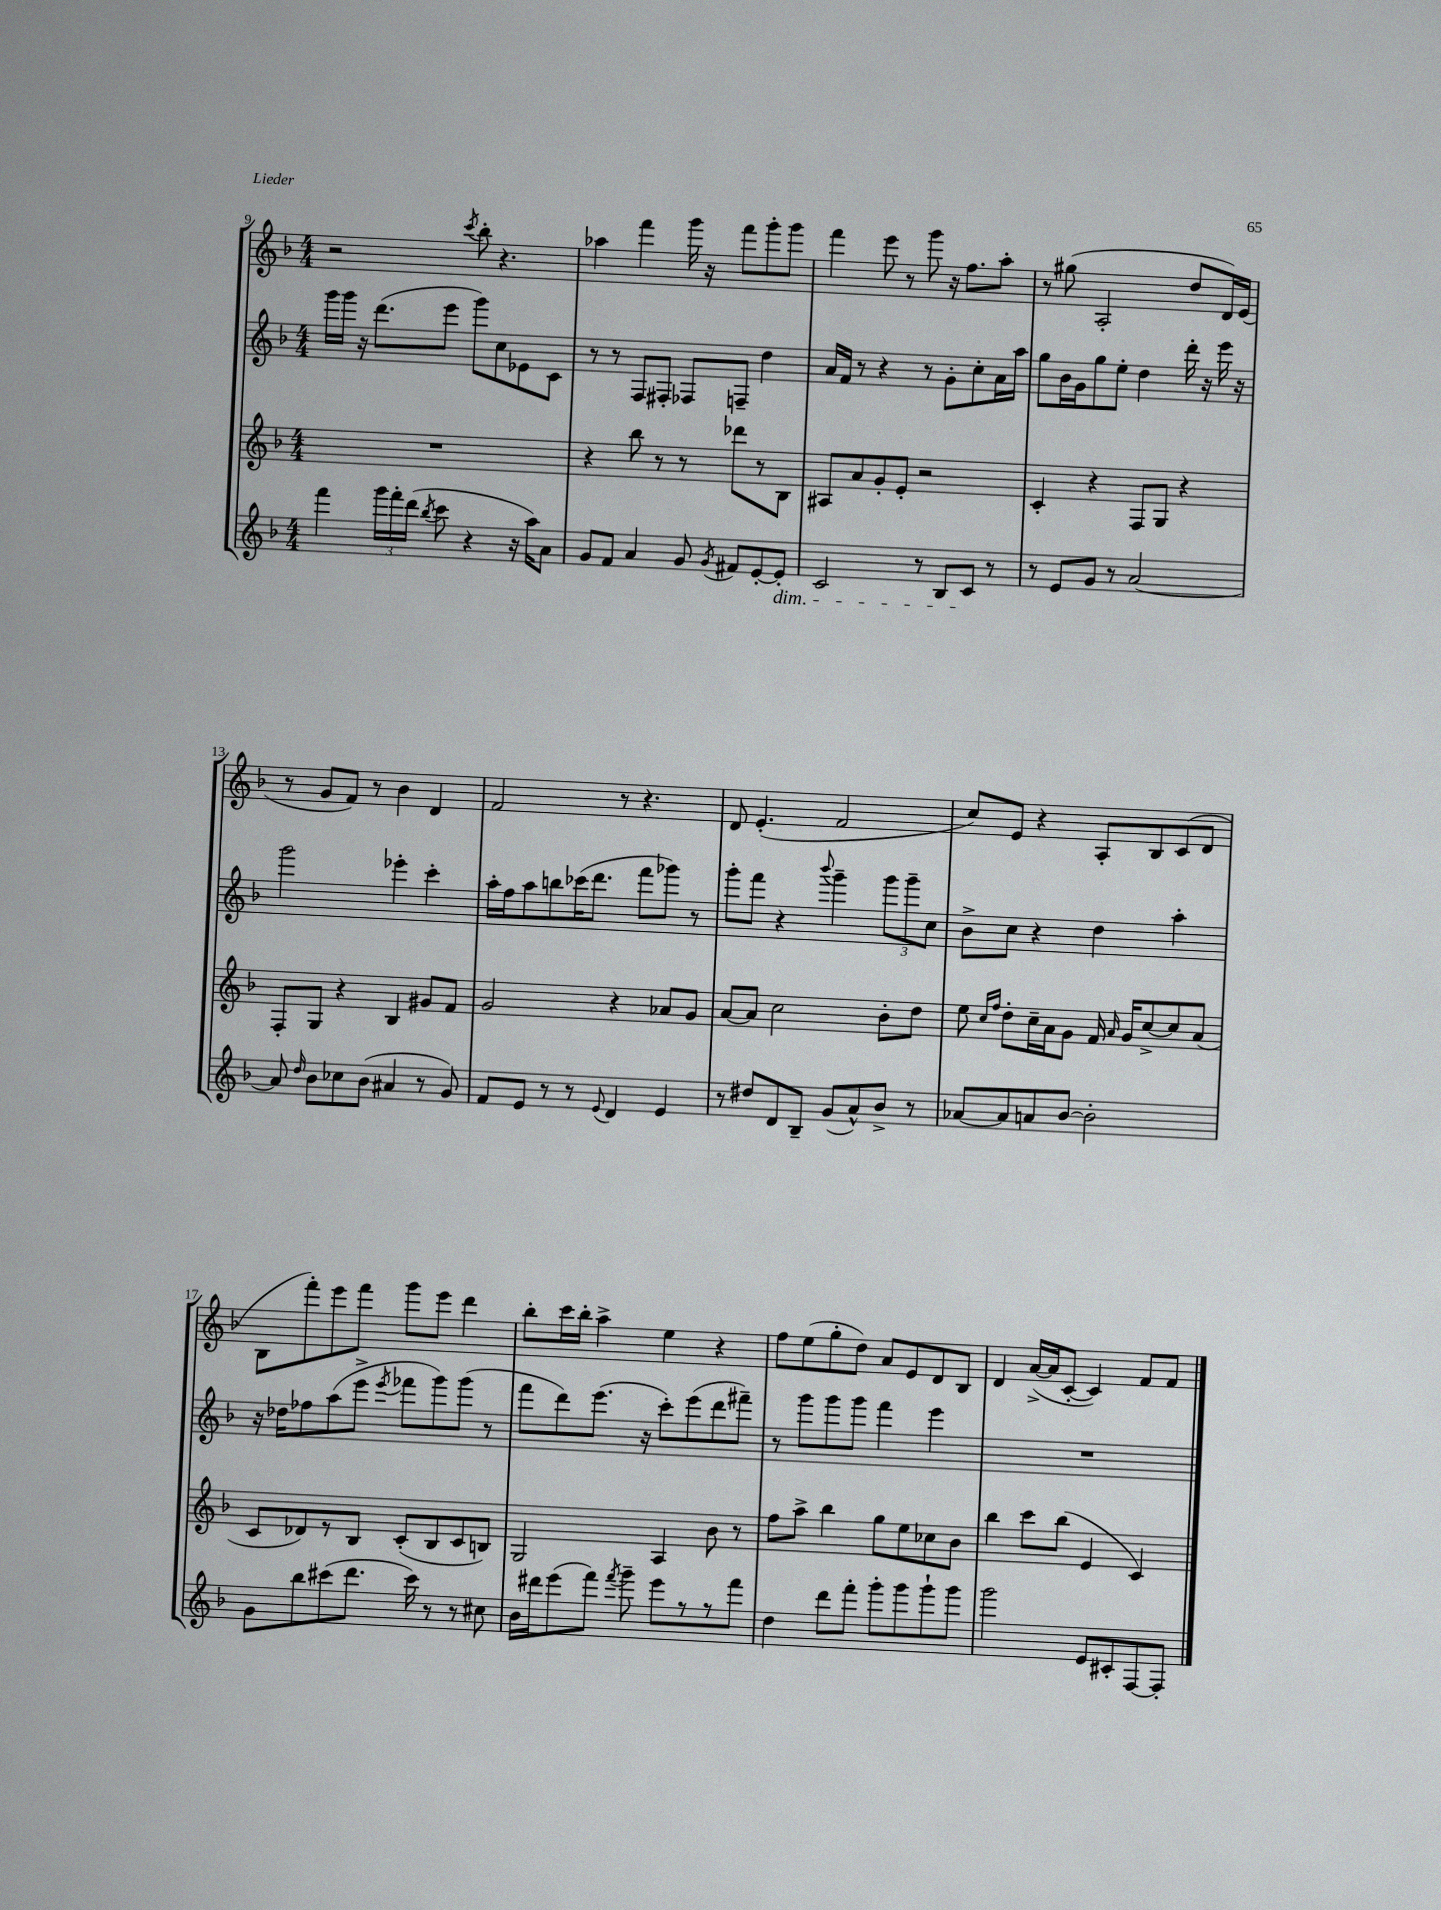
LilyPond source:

<<
\new StaffGroup <<
\new Staff = "s0" {
    \clef treble \key f \major \numericTimeSignature \time 4/4
    \autoBeamOff r2 \acciaccatura { c'''8 } bes''8-. r4. |
    aes''4 f'''4 g'''16 r16 f'''8[ g'''8-. g'''8] |
    f'''4 e'''8 r8 g'''8 r16 f''8.[ a''8]-. |
    r8 gis''8( a2-. d''8[ d'16) e'16]( |
    r8 g'8[ f'8]) r8 bes'4 d'4 |
    f'2 r8 r4. |
    d'8 e'4.-.( f'2 |
    c''8[) e'8] r4 a8[-. bes8 c'8( d'8] |
    bes8[ f'''8-.) e'''8 f'''8] g'''8[ e'''8] d'''4 |
    bes''8[-. c'''16 bes''16]-. a''4-> e''4 r4 |
    f''8[ e''8( g''8-. d''8]) a'8[ e'8 d'8 bes8] |
    d'4 a'16[~->( a'16 c'8]~-. c'4) f'8[ f'8] \bar "|." |
}
\new Staff = "s1" {
    \clef treble \key f \major \numericTimeSignature \time 4/4
    \autoBeamOff g'''16[ g'''16] r16 d'''8.[( e'''8] g'''8[) c''8 ees'8 c'8] |
    r8 r8 f8[ fis8]-. fes8[ f8]-- d''4 |
    a'16[ f'16] r8 r4 r8 g'8[-. c''8-. a'16 a''16] |
    g''8[ bes'16 g'16 g''8 e''8]-. d''4 d'''16-. r16 e'''16 r16 |
    g'''2 ees'''4-. c'''4-. |
    a''16[-. f''16 a''8 b''8 ces'''16( d'''8.] f'''8[ ges'''8]) r8 |
    g'''8[-. f'''8] r4 \appoggiatura { bes'''8 } g'''4-- \tuplet 3/2 { g'''8[ g'''8-- c''8] } |
    bes'8[-> c''8] r4 d''4 a''4-. |
    r16 des''16[ fes''8 a''8( e'''8]-> \acciaccatura { e'''8 } fes'''8[ g'''8) g'''8]( r8 |
    f'''8[ d'''8) e'''8.]( r16 c'''8[-.) e'''8( d'''8 fis'''8]--) |
    r8 g'''8[ g'''8 g'''8] f'''4 e'''4 |
    R1 \bar "|." |
}
\new Staff = "s2" {
    \clef treble \key f \major \numericTimeSignature \time 4/4
    \autoBeamOff R1 |
    r4 bes''8 r8 r8 des'''8[ r8 bes8] |
    ais8[ a'8 g'8-. e'8]-. r2 |
    c'4-. r4 f8[ g8] r4 |
    f8[-. g8] r4 bes4 gis'8[ f'8] |
    g'2 r4 aes'8[ g'8] |
    a'8[~ a'8] c''2 bes'8[-. d''8] |
    e''8 \grace { c''16[ f''16] } d''8[-. c''16-- a'16 g'8] f'16 \grace { a'16 } g'16[ c''8~-> c''8 a'8]( |
    c'8[ des'8) r8 bes8] c'8[-.( bes8 c'8 b8]) |
    g2 a4 bes'8 r8 |
    f''8[ a''8]-> bes''4 g''8[ e''8 ces''8 bes'8] |
    bes''4 c'''8[ bes''8]( e'4 c'4) \bar "|." |
}
\new Staff = "s3" {
    \clef treble \key f \major \numericTimeSignature \time 4/4
    \autoBeamOff f'''4 \tuplet 3/2 { g'''16[ f'''16-. d'''16]( } \acciaccatura { bes''8 } c'''8 r4 r16 a''16[) a'8] |
    g'8[ f'8] a'4 g'8 \acciaccatura { g'8 } fis'8[ e'8~-. e'8]-.\dim |
    c'2 r8 bes8[ c'8]\! r8 |
    r8 e'8[ g'8] r8 a'2~ |
    a'8 \grace { d''16 } bes'8[ ces''8 bes'8]( ais'4 r8 g'8) |
    f'8[ e'8] r8 r8 \appoggiatura { e'8 } d'4 e'4 |
    r8 dis''8[ d'8 bes8]-- g'8[( a'8-^) bes'8]-> r8 |
    aes'8[~ aes'8 a'8 bes'8]~ bes'2-. |
    g'8[ bes''8 cis'''8( d'''8.] cis'''16) r8 r8 cis''8 |
    bes'16[ dis'''16 e'''8( f'''8]) \acciaccatura { f'''8 } g'''8-- e'''8[ r8 r8 f'''8] |
    d''4 d'''8[ f'''8]-. g'''8[-. g'''8 g'''8-! g'''8] |
    g'''2 e'8[ cis'8-. f8~ f8]-. \bar "|." |
}
>>
>>
\layout { \context { \Score currentBarNumber = #9 } }
